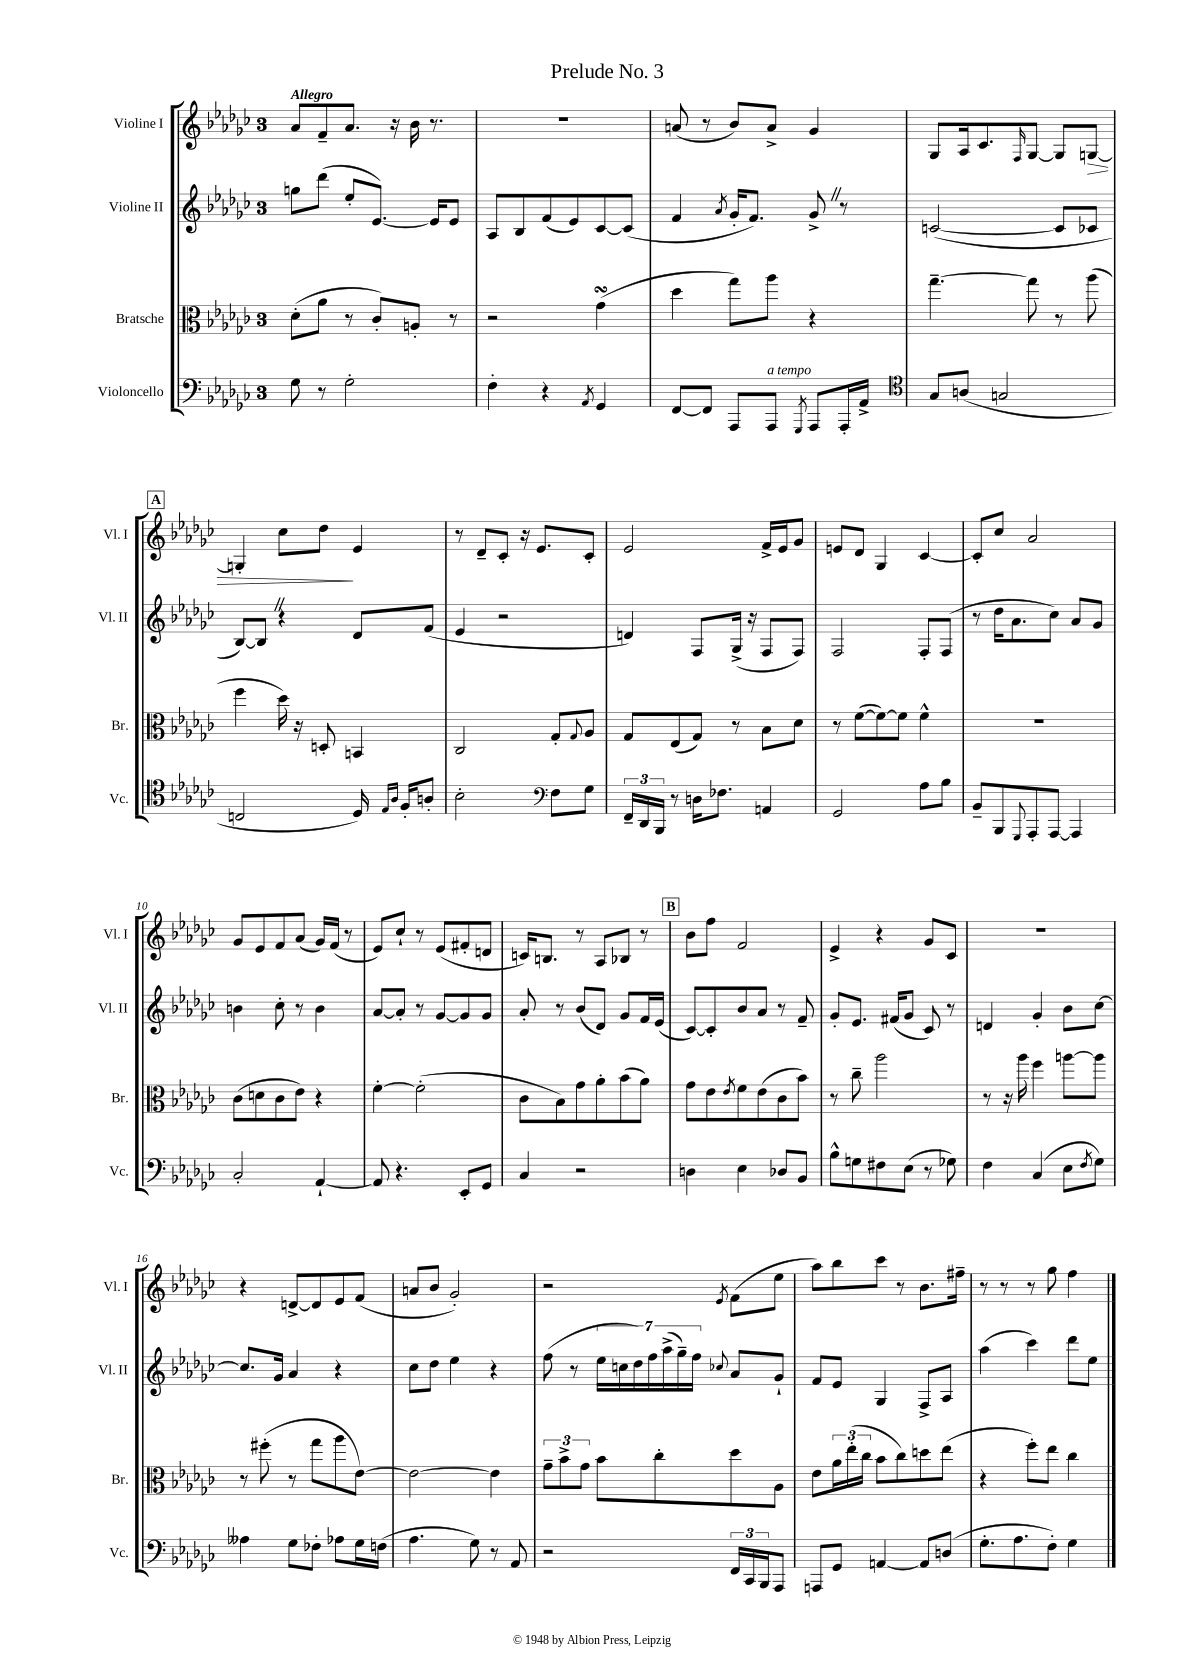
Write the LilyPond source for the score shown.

\header { title = "Prelude No. 3" }
<<
\new StaffGroup <<
\new Staff = "s0" \with { instrumentName = "Violine I" shortInstrumentName = "Vl. I" } {
    \clef treble \key ges \major \once \override Staff.TimeSignature.style = #'single-digit \time 3/4 \tempo "Allegro"
    aes'8 f'8-- aes'8. r16 bes'16 r8. |
    R2. |
    a'8( r8 bes'8) a'8-> ges'4 |
    ges8 aes16 ces'8. \grace { f16 } ges8~ ges8 g8~\> |
    \mark \markup { \box "A" } g4-. ces''8 des''8\! ees'4 |
    r8 des'8-- ces'8-. r16 ees'8. ces'8-. |
    ees'2 f'16-> ees'16 ges'8 |
    e'8 des'8 ges4 ces'4~ |
    ces'8-. ces''8 aes'2 |
    ges'8 ees'8 f'8 aes'8( ges'16) f'16( r8 |
    ees'8) ces''8-! r8 ees'8( fis'8-. d'8 |
    c'16) b8. r8 aes8 bes8 r8 |
    \mark \markup { \box "B" } bes'8 f''8 f'2 |
    ees'4-> r4 ges'8 ces'8 |
    R2. |
    r4 d'8~-> d'8 ees'8 f'8( |
    a'8 bes'8 ges'2-.) |
    r2 \acciaccatura { ees'8 } f'8( ees''8 |
    aes''8) bes''8 ces'''8 r8 bes'8. fis''16-- |
    r8 r8 r8 ges''8 f''4 \bar "|." |
}
\new Staff = "s1" \with { instrumentName = "Violine II" shortInstrumentName = "Vl. II" } {
    \clef treble \key ges \major \once \override Staff.TimeSignature.style = #'single-digit \time 3/4
    g''8 des'''8( ees''8-. ees'8.~) ees'16 ees'8 |
    aes8 bes8 f'8( ees'8) ces'8~ ces'8( |
    f'4 \acciaccatura { aes'8 } ges'16-. f'8.) ges'8-> \once \override BreathingSign.text = \markup { \musicglyph "scripts.caesura.straight" } \breathe r8 |
    c'2~( c'8 ces'8 |
    \mark \markup { \box "A" } bes8~) bes8 \once \override BreathingSign.text = \markup { \musicglyph "scripts.caesura.straight" } \breathe r4 des'8 f'8( |
    ees'4 r2 |
    d'4) f8 ges16->( r16 f8 f8) |
    f2 f8-. f8( |
    r8 des''16 aes'8. ces''8) aes'8 ges'8 |
    b'4 ces''8-. r8 b'4 |
    aes'8~ aes'8-. r8 ges'8~ ges'8 ges'8 |
    aes'8-. r8 bes'8( des'8) ges'8 f'16 ees'16( |
    \mark \markup { \box "B" } ces'8~) ces'8-. bes'8 aes'8 r8 f'8-- |
    ges'8-. ees'8. fis'16( ges'8 ces'8) r8 |
    d'4 ges'4-. bes'8 ces''8~ |
    ces''8. ges'16 aes'4 r4 |
    ces''8 des''8 ees''4 r4 |
    f''8( r8 \tuplet 7/4 { ees''16 c''16 des''16) f''16 aes''16->( ges''16--) f''16 } \appoggiatura { ces''8 } aes'8 ges'8-! |
    f'8 ees'8 ges4 f8-> aes8 |
    aes''4( ces'''4) des'''8 ees''8 \bar "|." |
}
\new Staff = "s2" \with { instrumentName = "Bratsche" shortInstrumentName = "Br." } {
    \clef alto \key ges \major \once \override Staff.TimeSignature.style = #'single-digit \time 3/4
    des'8-.( aes'8 r8 ces'8-.) a8-. r8 |
    r2 ges'4\turn( |
    des''4 ges''8) aes''8 r4 |
    ges''4.~-- ges''8 r8 aes''8( |
    \mark \markup { \box "A" } f''4 des''16) r16 d8-. b,4 |
    ces2 ges8-. \appoggiatura { ges8 } aes8 |
    ges8 ees8( ges8) r8 bes8 des'8 |
    r8 f'8~( f'8~) f'8 f'4-^ |
    R2. |
    ces'8( d'8 ces'8 ees'8) r4 |
    f'4~-. f'2-.( |
    ces'8 bes8) ges'8 aes'8-. bes'8( aes'8) |
    \mark \markup { \box "B" } ges'8 ees'8 \acciaccatura { ees'8 } f'8 ees'8( ces'8 bes'8) |
    r8 ces''8-- aes''2 |
    r8 r16 aes''16 f''4 a''8~ a''8 |
    r8 fis''8-.( r8 ges''8 aes''8 ees'8~) |
    ees'2~ ees'4 |
    \tuplet 3/2 { ges'8-- bes'8-> ges'8 } bes'8 ces''8-. des''8 aes8 |
    ees'8 \tuplet 3/2 { aes'16 ees''16-.( ces''16 } bes'8 ces''8) d''8 ees''8( |
    r4 f''8-.) ees''8 ces''4 \bar "|." |
}
\new Staff = "s3" \with { instrumentName = "Violoncello" shortInstrumentName = "Vc." } {
    \clef bass \key ges \major \once \override Staff.TimeSignature.style = #'single-digit \time 3/4
    ges8 r8 ges2-. |
    f4-. r4 \acciaccatura { aes,8 } ges,4 |
    f,8~ f,8 aes,,8 aes,,8^\markup { \italic "a tempo" } \acciaccatura { ges,,8 } aes,,8 aes,,16-. aes,16-> |
    \clef tenor ges8 a8( g2 |
    \mark \markup { \box "A" } c2 des16) \grace { ees16 aes16 } f16-. a8-. |
    bes2-. \clef bass f8 ges8 |
    \tuplet 3/2 { f,16-- des,16 bes,,16 } r8 d16 fes8. a,4 |
    ges,2 aes8 bes8 |
    bes,8-- bes,,8 \appoggiatura { ges,,8 } aes,,8-. aes,,8~ aes,,4 |
    ces2-. aes,4~-! |
    aes,8 r4. ees,8-. ges,8 |
    ces4 r2 |
    \mark \markup { \box "B" } d4 ees4 des8 bes,8 |
    bes8-^ g8 fis8 ees8( r8 ges8) |
    f4 ces4( ees8 \acciaccatura { f8 } ges8) |
    aeses4 ges8 fes8-. aes8 ges16 f16( |
    aes4. ges8) r8 aes,8 |
    r2 \tuplet 3/2 { f,16 ces,16 bes,,16 } aes,,8 |
    a,,8 ges,8 a,4~ a,8 d8( |
    ges8.-. aes8. f8-.) ges4 \bar "|." |
}
>>
>>
